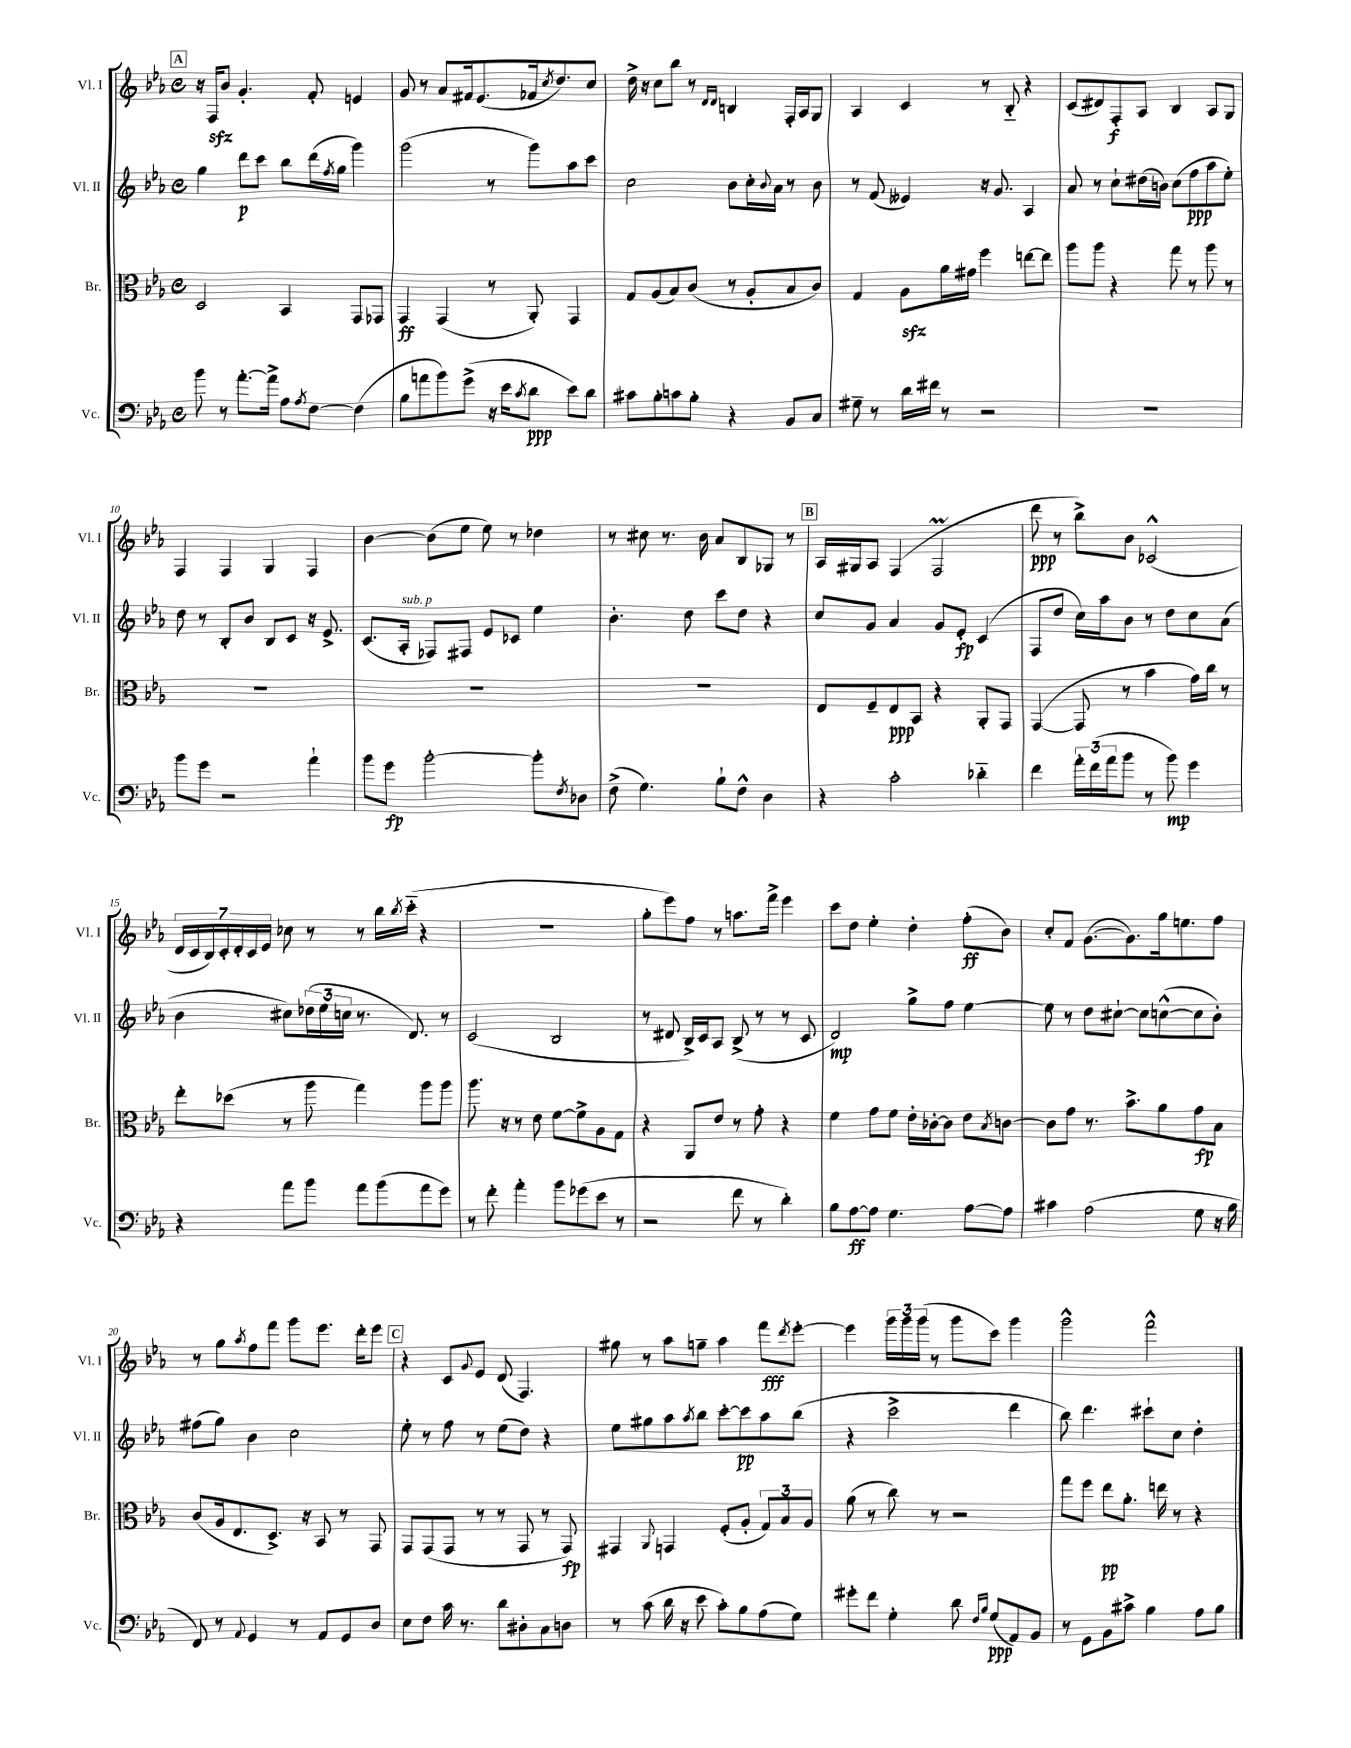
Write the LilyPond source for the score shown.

<<
\new StaffGroup <<
\new Staff = "s0" \with { instrumentName = "Vl. I" shortInstrumentName = "Vl. I" } {
    \clef treble \key ees \major \defaultTimeSignature \time 4/4
    \mark \markup { \box "A" } r16 f16\sfz bes'8 g'4.-. f'8-. e'4 |
    g'8 r8 aes'8 fis'16 ees'8.( fes'16 \acciaccatura { c''8 } d''8.) c''8 |
    d''16-> r16 c''8 bes''8 r8 \grace { d'16 d'16 } b4 f16-. aes16 g8 |
    aes4 c'4 r8 bes8-_ r4 |
    c'8( dis'8) f8-.\f aes8 bes4 aes8 g8 |
    f4 f4 g4 f4 |
    bes'4~ bes'8( ees''8 ees''8) r8 des''4 |
    r8 cis''8 r8. bes'16 aes'8 bes8 ges8 r8 |
    \mark \markup { \box "B" } aes16 gis16 aes8 f4( f2\prall |
    d'''8\ppp r8 bes''8->) bes'8 ces'2-^( |
    \tuplet 7/4 { d'16 c'16 bes16) c'16-. d'16-. c'16 ees'16 } ces''8 r8 r8 bes''16 \acciaccatura { bes''8 } c'''16-_( r4 |
    R1 |
    g''8-. ees'''8) f''8 r8 a''8. f'''16-> ees'''4 |
    c'''8 d''8 ees''4-. d''4-. f''8-.\ff( bes'8) |
    c''8-. f'8 g'8.~( g'8.) g''16 e''8. f''8 |
    r8 g''8 \acciaccatura { aes''8 } f''8 f'''8 g'''8 ees'''8. d'''16-. ees'''8 |
    \mark \markup { \box "C" } r4 c'8 \appoggiatura { g'8 } ees'8 d'8( f4.) |
    gis''8 r8 aes''8 g''8-- aes''4 f'''8\fff \acciaccatura { d'''8 } ees'''8~-. |
    ees'''4 \tuplet 3/2 { g'''16 g'''16 g'''16( } r8 g'''8 c'''8) g'''4 |
    g'''2-^ f'''2-^ \bar "|." |
}
\new Staff = "s1" \with { instrumentName = "Vl. II" shortInstrumentName = "Vl. II" } {
    \clef treble \key ees \major \defaultTimeSignature \time 4/4
    \mark \markup { \box "A" } g''4 d'''8\p c'''8 bes''8 d'''16( \acciaccatura { f''8 } g''16 g'''4) |
    g'''2( r8 g'''8) aes''8 c'''8 |
    c''2 bes'8 c''16-. \appoggiatura { bes'8 } aes'16 r8 bes'8 |
    r8 f'8( eeses'4) r16 g'8. aes4 |
    aes'8 r8 c''8-! dis''16( b'16) c''8( f''8\ppp aes''8 ees''8-.) |
    d''8 r8 bes8-. bes'8 bes8 c'8 r16 ees'8.-> |
    c'8.( aes16-.^\markup { \italic "sub. p" } fes8) fis8 ees'8 ces'8 ees''4 |
    bes'4.-. d''8 c'''8 d''8 r4 |
    \mark \markup { \box "B" } c''8 g'8 aes'4 g'8 ees'8-.\fp c'4( |
    f8 d''8 c''16) aes''16 bes'8 r8 d''8 c''8 aes'8( |
    bes'4 cis''8) \tuplet 3/2 { des''16( ees''16 c''16 } r8. d'8.) r8 |
    c'2( bes2 |
    r8 dis'8 bes16->) c'16 aes8 bes8->( r8 r8 c'8 |
    d'2\mp) g''8-> f''8 ees''4~ |
    ees''8 r8 d''8 cis''8~-! cis''8 c''8~-^( c''8 bes'8-.) |
    fis''8( g''8) bes'4 c''2 |
    \mark \markup { \box "C" } ees''8-. r8 f''8 r8 ees''8( d''8) r4 |
    ees''8 gis''8 aes''8 \acciaccatura { aes''8 } bes''8 c'''8~-. c'''8\pp aes''8 bes''8( |
    r4 c'''2-> d'''4 |
    bes''8) d'''4. cis'''8-! c''8 d''4-. \bar "|." |
}
\new Staff = "s2" \with { instrumentName = "Br." shortInstrumentName = "Br." } {
    \clef alto \key ees \major \defaultTimeSignature \time 4/4
    \mark \markup { \box "A" } d2 bes,4 g,8 ges,8 |
    g,4\ff g,4( r8 aes,8-.) g,4 |
    g8 aes8( bes8) c'8( r8 aes8-. bes8 c'8) |
    g4 aes8\sfz aes'16 gis'16 f''4 e''8~ e''8 |
    aes''8 aes''8 r4 g''8 r8 aes''8 r8 |
    R1 |
    R1 |
    R1 |
    \mark \markup { \box "B" } ees8 f8-- ees8\ppp bes,8 r4 aes,8-. g,8 |
    g,4~( g,8 r8 bes'4 g'16) c''16 r8 |
    ees''8-. des''8( r8 aes''8 g''4) aes''8 aes''8 |
    aes''8. r16 r8 ees'8 f'8~ f'8-> aes8 g8 |
    r4 aes,8 ees'8 r8 g'8-. r4 |
    f'4 g'8 f'8 ees'16-. ces'16~-. ces'8 ees'8 \acciaccatura { bes8 } c'8~ |
    c'8 g'8 r8. bes'8.-> aes'8 g'8\fp bes8 |
    c'8( aes16 ees8. d8.->) r16 bes,8 r8 g,8 |
    \mark \markup { \box "C" } g,8 g,8( g,8 r8 r8 g,8 r8 g,8\fp) |
    gis,4 \appoggiatura { aes,8 } g,4 f8-.( aes8-. \tuplet 3/2 { g8) bes8 aes8 } |
    aes'8( r8 c''8) r8 r2 |
    g''8 f''8 ees''8\pp aes'8.-. e''16 r8 r4 \bar "|." |
}
\new Staff = "s3" \with { instrumentName = "Vc." shortInstrumentName = "Vc." } {
    \clef bass \key ees \major \defaultTimeSignature \time 4/4
    \mark \markup { \box "A" } bes'8 r8 aes'8.~-. aes'16-> aes8 \acciaccatura { aes8 } f8~ f4( |
    bes8 a'8 bes'8) g'8->( r16 ees'16 \acciaccatura { c'8 } d'8\ppp ees'8) d'8 |
    cis'8 bes8-. c'8 bes8-. r4 bes,8 c8 |
    gis8-- r8 d'16 fis'16 r8 r2 |
    R1 |
    bes'8 g'8 r2 aes'4-! |
    bes'8 g'8\fp bes'2~-. bes'8-. \acciaccatura { f8 } des8 |
    f8->( g4.) bes8-! f8-^ d4 |
    \mark \markup { \box "B" } r4 c'2-. des'4-_ |
    f'4 \tuplet 3/2 { aes'16-. f'16( aes'16 } bes'8 r8 bes'8\mp) g'4 |
    r4 aes'8 bes'8 aes'8 bes'8( aes'8 g'8) |
    r8 f'8-. aes'4-. bes'8 ges'8( ees'8 r8 |
    r2 f'8 r8 d'4-.) |
    bes8 aes8~\ff aes8 g4. aes8~ aes8 |
    cis'4 aes2( g8 r16 bes16 |
    f,8) r8 \appoggiatura { aes,8 } g,4 r8 aes,8 g,8 d8 |
    \mark \markup { \box "C" } ees8 f8 c'16 r8. d'8 dis8-. c8 d8 |
    r8 c'8( d'16 r16 ees'8 c'8-.) bes8 aes8( g8) |
    gis'8-. f'8 g4-. d'8 \grace { f16 bes16 } g8\ppp( aes,8) bes,8 |
    r8 g,8 bes,8 cis'8-> bes4 aes8 bes8 \bar "|." |
}
>>
>>
\layout { \context { \Score currentBarNumber = #5 } }
